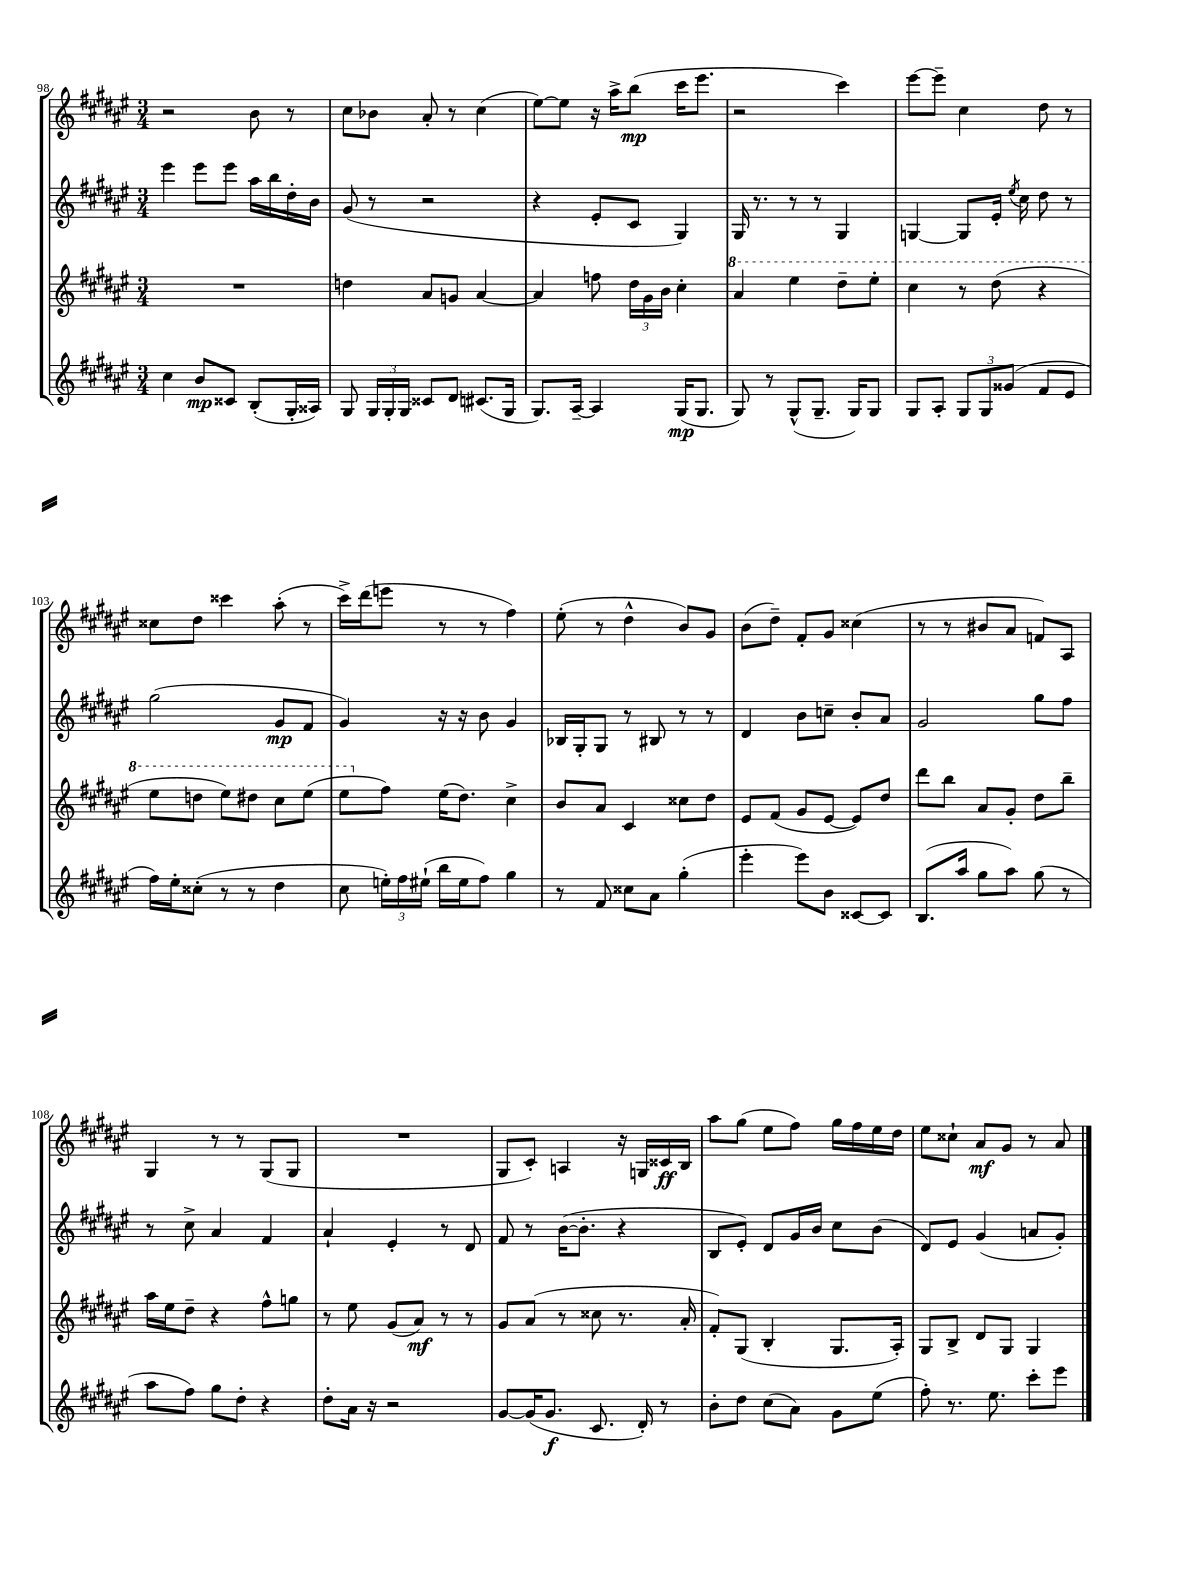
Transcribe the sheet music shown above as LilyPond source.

<<
\new StaffGroup <<
\new Staff = "s0" {
    \clef treble \key fis \major \numericTimeSignature \time 3/4
    \autoBeamOff r2 b'8 r8 |
    cis''8[ bes'8] ais'8-. r8 cis''4( |
    eis''8[~) eis''8] r16 ais''16[-> b''8]\mp( cis'''16[ eis'''8.] |
    r2 cis'''4) |
    eis'''8[~ eis'''8]-- cis''4 dis''8 r8 |
    cisis''8[ dis''8] cisis'''4 ais''8-.( r8 |
    cis'''16[->) dis'''16( e'''8] r8 r8 fis''4) |
    eis''8-.( r8 dis''4-^ b'8[) gis'8] |
    b'8[( dis''8]--) fis'8[-. gis'8] cisis''4( |
    r8 r8 bis'8[ ais'8] f'8[) ais8] |
    gis4 r8 r8 gis8[( gis8] |
    R2. |
    gis8[ cis'8]-.) a4 r16 g16[ cisis'16\ff b16] |
    ais''8[ gis''8]( eis''8[ fis''8]) gis''16[ fis''16 eis''16 dis''16] |
    eis''8[ cisis''8]-! ais'8[\mf gis'8] r8 ais'8 \bar "|." |
}
\new Staff = "s1" {
    \clef treble \key fis \major \numericTimeSignature \time 3/4
    \autoBeamOff eis'''4 eis'''8[ eis'''8] ais''16[ b''16 dis''16-. b'16] |
    gis'8( r8 r2 |
    r4 eis'8[-. cis'8] gis4) |
    gis16 r8. r8 r8 gis4 |
    g4~ g8[ eis'16]-. \acciaccatura { eis''8 } cis''16 dis''8 r8 |
    gis''2( gis'8[\mp fis'8] |
    gis'4) r16 r16 b'8 gis'4 |
    bes16[ gis16-. gis8] r8 bis8 r8 r8 |
    dis'4 b'8[ c''8]-- b'8[-. ais'8] |
    gis'2 gis''8[ fis''8] |
    r8 cis''8-> ais'4 fis'4 |
    ais'4-! eis'4-. r8 dis'8 |
    fis'8 r8 b'16[~( b'8.]-. r4 |
    b8[ eis'8]-.) dis'8[ gis'16 b'16] cis''8[ b'8]( |
    dis'8[) eis'8] gis'4( a'8[ gis'8]-.) \bar "|." |
}
\new Staff = "s2" {
    \clef treble \key fis \major \numericTimeSignature \time 3/4
    \autoBeamOff R2. |
    d''4 ais'8[ g'8] ais'4~ |
    ais'4 f''8 \tuplet 3/2 { dis''16[ gis'16 b'16] } cis''4-. |
    \ottava #1 ais''4 eis'''4 dis'''8[-- eis'''8]-. |
    cis'''4 r8 dis'''8( r4 |
    eis'''8[ d'''8] eis'''8[) dis'''8] cis'''8[ eis'''8]( |
    eis'''8[ \ottava #0 fis''8]) eis''16[( dis''8.]) cis''4-> |
    b'8[ ais'8] cis'4 cisis''8[ dis''8] |
    eis'8[ fis'8]( gis'8[ eis'8]~ eis'8[) dis''8] |
    dis'''8[ b''8] ais'8[ gis'8]-. dis''8[ b''8]-- |
    ais''16[ eis''16 dis''8]-- r4 fis''8[-^ g''8] |
    r8 eis''8 gis'8[( ais'8]\mf) r8 r8 |
    gis'8[ ais'8]( r8 cisis''8 r8. ais'16-. |
    fis'8[-.) gis8]( b4-. gis8.[ ais16]-.) |
    gis8[ b8]-> dis'8[ gis8] gis4 \bar "|." |
}
\new Staff = "s3" {
    \clef treble \key fis \major \numericTimeSignature \time 3/4
    \autoBeamOff cis''4 b'8[\mp cisis'8] b8[-.( gis16-. aisis16]) |
    gis8 \tuplet 3/2 { gis16[ gis16-. gis16] } cisis'8[ dis'8] cis'8.[( gis16] |
    gis8.[) ais16]~-- ais4 gis16[\mp( gis8.] |
    gis8) r8 gis8[-^( gis8.]-- gis16[) gis8] |
    gis8[ ais8]-. \tuplet 3/2 { gis8[ gis8 gisis'8]( } fis'8[ eis'8] |
    fis''16[) eis''16-. cisis''8]-.( r8 r8 dis''4 |
    cis''8 \tuplet 3/2 { e''16[-.) fis''16 eis''16]-!( } b''16[ eis''16 fis''8]) gis''4 |
    r8 fis'8 cisis''8[ ais'8] gis''4-.( |
    eis'''4-. eis'''8[) b'8] cisis'8[~ cisis'8] |
    b8.[( ais''16] gis''8[ ais''8]) gis''8( r8 |
    ais''8[ fis''8]) gis''8[ dis''8]-. r4 |
    dis''8[-. ais'16] r16 r2 |
    gis'8[~ gis'16( gis'8.]\f cis'8. dis'16-.) r8 |
    b'8[-. dis''8] cis''8[( ais'8]) gis'8[ eis''8]( |
    fis''8-.) r8. eis''8. cis'''8[-. eis'''8] \bar "|." |
}
>>
>>
\layout { \context { \Score currentBarNumber = #98 } }
